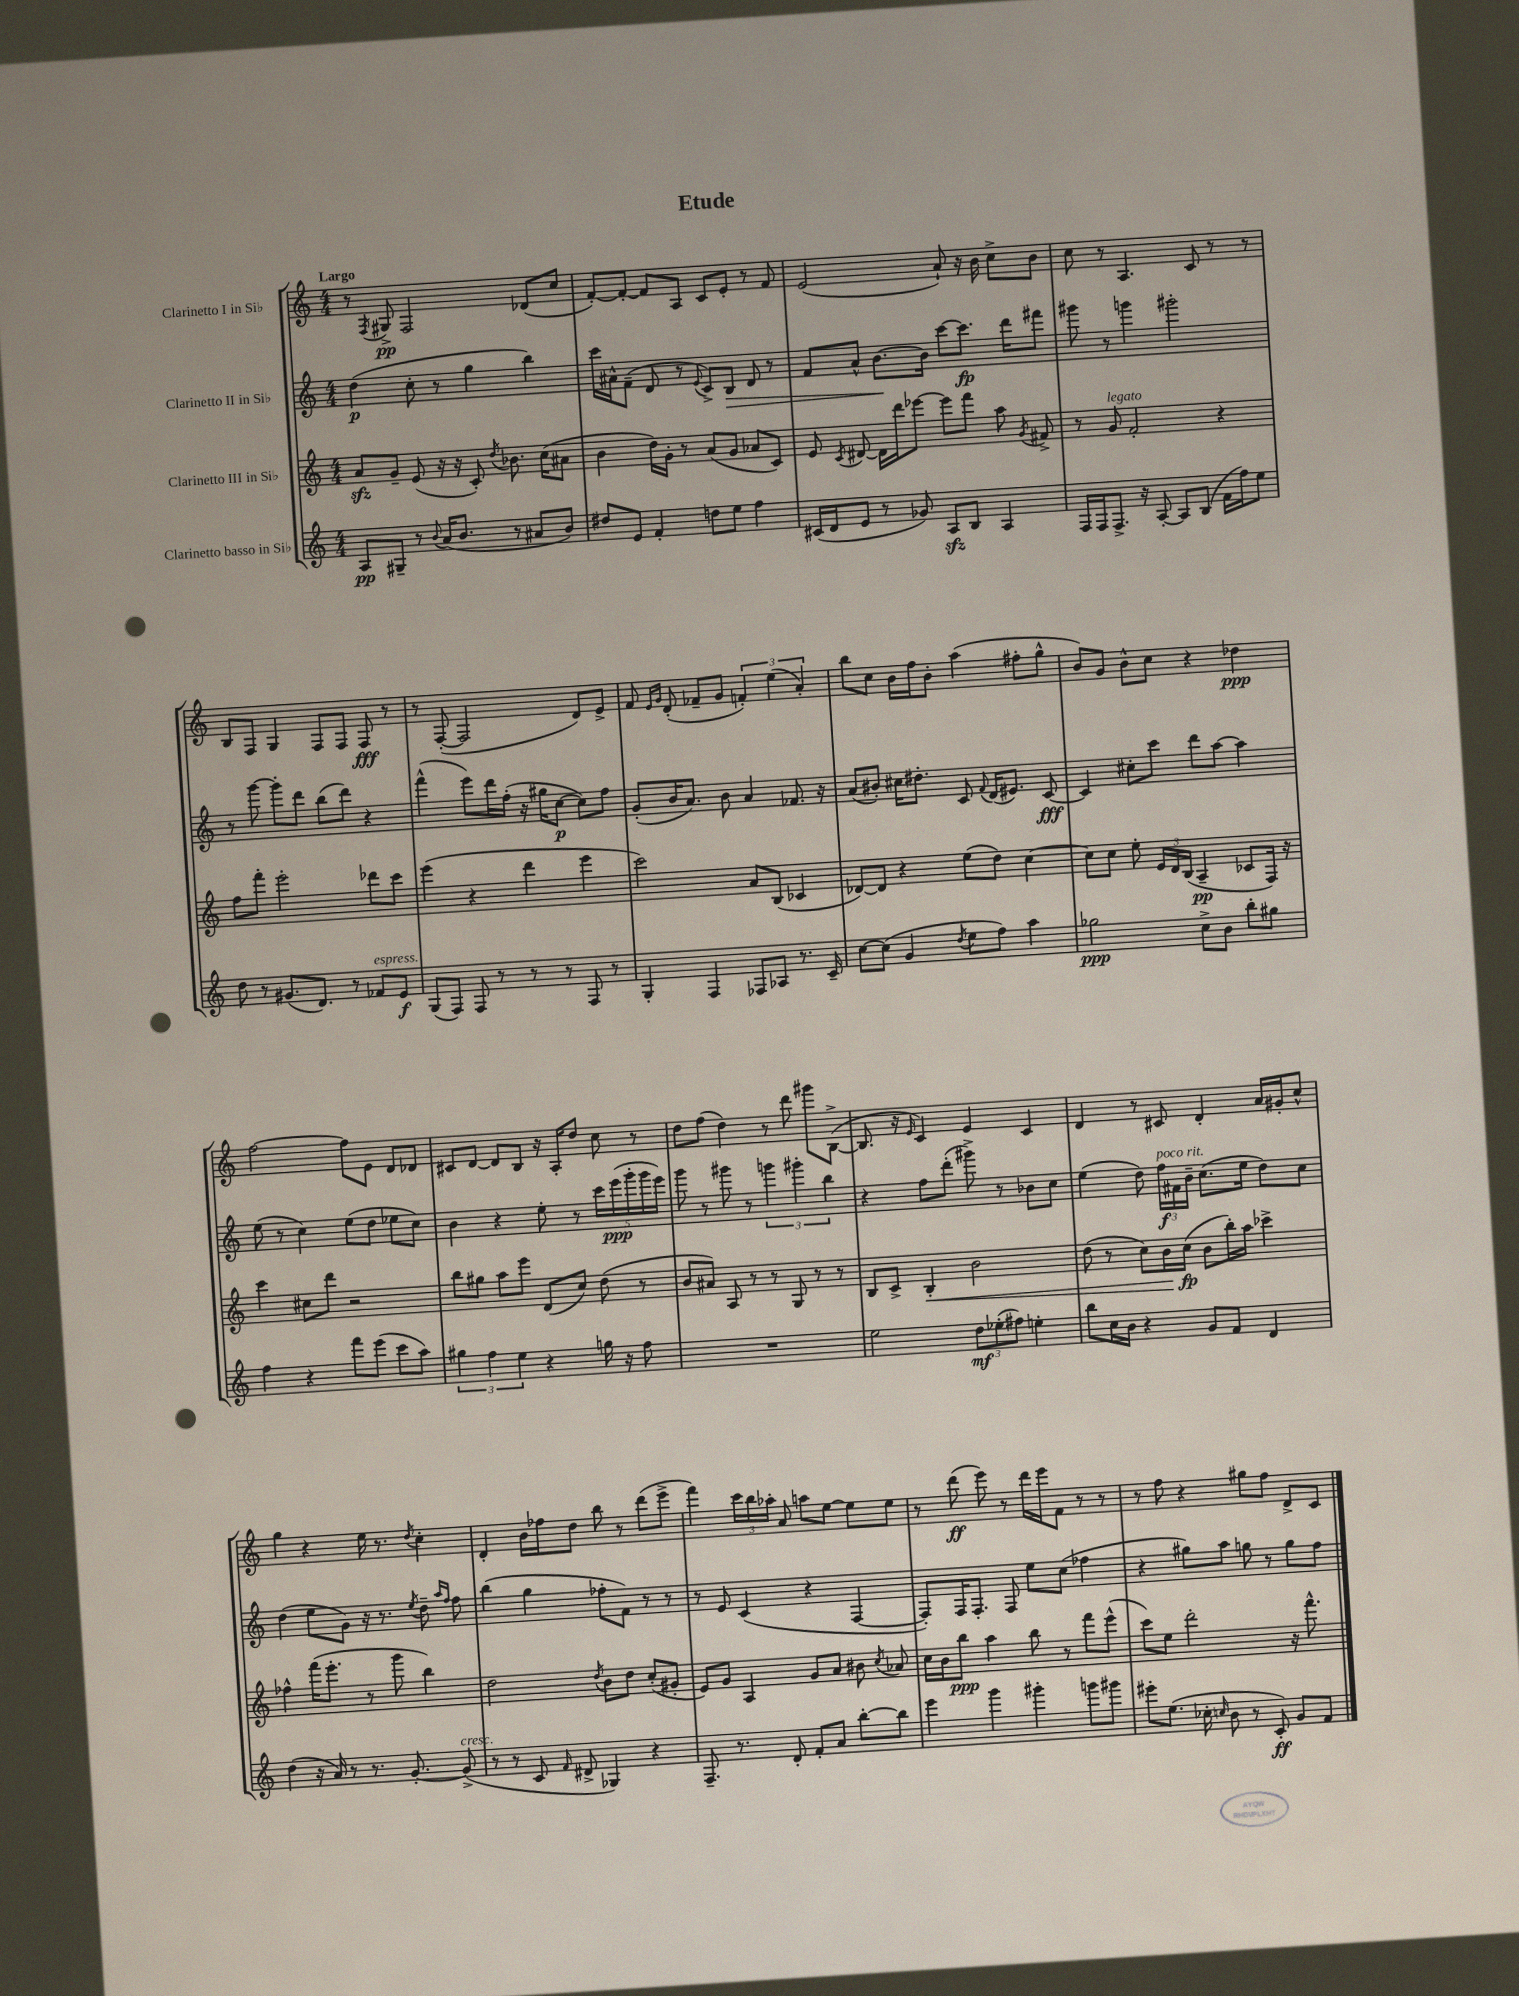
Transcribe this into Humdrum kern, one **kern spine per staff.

**kern	**kern	**kern	**kern
*staff4	*staff3	*staff2	*staff1
*clefG2	*clefG2	*clefG2	*clefG2
*k[]	*k[]	*k[]	*k[]
*M4/4	*M4/4	*M4/4	*M4/4
8A	8a	(4dd	8r
.	.	.	8qF
8G#~	8g~	.	8G#^
8r	(8e	8cc'	2F
8qqb	.	.	.
(16a	16r	8r	.
8.b	16r	.	.
.	8c')	4gg	.
.	8qdd	.	.
8r	8.b-	.	.
8a#	.	4bb)	(8d-
.	(16cc	.	.
8b)	8a#	.	8cc
=	=	=	=
8dd#	4b	16ccc	[8f')
.	.	16a#^^	.
8e	.	(8f~	8f'_
4f'	16dd)	8d	8f]
.	16g'	.	.
.	8r	8r	8A
.	.	8qqe	.
8dd	(8a	8c^)	8c
8ee	8g	8B	8e'
4ff	8a-	8d	8r
.	8c)	8r	8f
=	=	=	=
(16c#	8e	8f	(2e
16d	.	.	.
.	8qc	.	.
8e	[8d#	8a^^	.
8r	16d#]	[8.b	.
.	16ddd	.	.
8g-)	[8eee-	.	.
.	.	16b]	.
8A	8eee-]	[8ccc	8a`)
8B	8fff	8.ccc]	16r
.	.	.	16b
4A	8aa	.	8cc^
.	.	16ddd	.
.	8qg	.	.
.	8f#^	8fff#	8b
=	=	=	=
16F	8r	8ggg#	8cc
16F	.	.	.
8.F^	8g	8r	8r
.	2f'	4ggg	4.A
16r	.	.	.
[8A'	.	.	.
8A]	.	2ggg#'	.
(8B	.	.	8c
16f	4r	.	8r
16ff)	.	.	.
8ee	.	.	8r
=	=	=	=
8dd	8ff	8r	8B
8r	8fff'	[8ggg	8F
(8.g#	2eee'	8ggg']	4G
.	.	8ddd	.
8.d)	.	.	.
.	.	(8bb	8F
8r	.	8ddd)	8F
8f-	8ddd-	4r	8F
8e	8ccc	.	8r
=	=	=	=
(8G	(4eee	(4fff^^	8r
8F)	.	.	([8F'
8F	4r	8eee)	2F]
8r	.	16ddd	.
.	.	(16ff'	.
8r	4ddd	16r	.
.	.	16gg#	.
8r	.	[8cc	.
8F	4eee	8cc])	8d)
8r	.	8ff	8e^
=	=	=	=
4G'	2ccc)	(8g'	8f
.	.	.	16qqe
.	.	.	16qqg
.	.	16b	(8d'
.	.	8.a)	.
4F	.	.	8f-~
.	.	8b	8g
8F-	8a	4a	6f')
8A-	(8B	.	.
.	.	.	(6ee
8.r	4c-	8.f-	.
.	.	.	6a')
16c~	.	16r	.
=	=	=	=
[8cc	[8d-)	(8a	8bb
(8cc]	8d-]	8b#')	8cc
4g	4r	16cc#	16b
.	.	8.dd#'	16ff
.	.	.	8b'
8qdd	.	.	.
8ee	(8ee	8c	(4aa
.	.	8qqf	.
8ff)	8dd)	(16d	.
.	.	8.e#)	.
4aa	[4cc	.	8ff#'
.	.	[8c	8gg^^
=	=	=	=
2gg-	8cc]	4c]	8b)
.	8cc	.	8g
.	8ee'	8cc#'	8b^^
.	24e	8ccc	8cc
.	24d	.	.
.	(24B	.	.
8cc^	4A~	8ddd	4r
8b	.	[8aa	.
8bb'	8c-	4aa]	4dd-
8gg#	16F)	.	.
.	16r	.	.
=	=	=	=
4ff	4ccc	(8ee	[2ff
.	.	8r	.
4r	8cc#	4cc)	.
.	8ddd	.	.
8fff	2r	(8ee	8ff]
(8eee	.	8dd	8e
8ccc	.	8ee-	8d
8aa)	.	8cc)	8d-
=	=	=	=
6gg#	8bb	4b	8c#
.	8gg#	.	[8d
6ff	.	.	.
.	8aa	4r	8d]
6ee	.	.	.
.	8eee	.	8B
4r	(8d	8ee'	16r
.	.	.	16A'
.	8cc)	8r	8dd
16gg	(8dd	20ccc	8cc
.	.	(20eee	.
16r	.	.	.
.	.	20ggg'	.
8ff	8r	.	8r
.	.	20ggg	.
.	.	20eee)	.
=	=	=	=
1r	8b	8ggg	8dd
.	8a#)	8r	(8ff
.	8A	8ggg#	4dd)
.	8r	8r	.
.	8r	6ggg	8r
.	8G	.	8ddd
.	.	6ggg#'	.
.	8r	.	8ggg#
.	.	6bb	.
.	8r	.	([8B^
=	=	=	=
2ee	8B	4r	8.B]
.	8c^	.	.
.	.	.	16r
.	.	.	16qqe
.	4B'	8ff	4c)
.	.	(8ddd'	.
12dd	2b	8ggg#^)	4e
(12ee-'	.	.	.
.	.	8r	.
12ff#)	.	.	.
4ee'	.	8b-	4c
.	.	8cc	.
=	=	=	=
8bb	(8dd	(4ee	4d
16cc	8r	.	.
16b	.	.	.
4r	8cc)	8dd)	8r
.	16b	24ff	8c#
.	.	24f#	.
.	(16cc	.	.
.	.	24b~	.
8g	8b	(8.cc	4d'
8f	16bb')	.	.
.	16aa	16ee	.
4d	4ccc-^	8dd)	16a
.	.	.	16g#'
.	.	8cc	8cc^^
=	=	=	=
(4dd	4ff-^^	(4dd	4gg
16r	(16fff	8ee	4r
16a)	8.eee'	.	.
8r	.	8g)	.
8.r	8r	16r	16ee
.	.	8.r	8.r
.	8ggg	.	.
[8.g'	.	.	.
.	.	8qee	8qdd
.	4bb)	8dd~	4cc'
.	.	16qqaa	.
.	.	16qqff	.
(8g^]	.	8ff	.
=	=	=	=
8r	2dd	(4bb	4d'
8r	.	.	.
8c	.	4gg	16b
.	.	.	16ff-
16qqf	.	.	.
8d#^	.	.	8dd
.	8qdd	.	.
4G-)	8b	8ff-'	8bb
.	8dd	8f)	8r
4r	(8cc'	8r	(8ddd
.	8g#'	8r	8eee^
=	=	=	=
8.F~	8e)	8r	4fff)
.	8g	8e	.
8.r	.	.	.
.	4A	(4c	24ccc
.	.	.	24bb
.	.	.	24aa-'
8d'	.	.	8a
8f'	8g	4r	8aa
8a	8a	.	[8ee
[8bb'	8b#	[4F	8ee]
.	8qcc	.	.
8bb]	8a-	.	8ee
=	=	=	=
4eee	16cc	8F'])	8r
.	16b	.	.
.	8bb	16F	(8ddd
.	.	8.F'	.
4ggg	4aa	.	8eee)
.	.	8F	8r
4ggg#'	8bb	8ee	16ddd
.	.	.	16eee
.	8r	(8cc	8f
8ggg	8fff	4ff-	8r
8ggg#	(8eee^^	.	8r
=	=	=	=
8eee#'	8ccc)	4r	8r
(8.ee	8ee	.	8ff
.	2ddd'	8gg#)	4r
16cc-'	.	.	.
16qqcc	.	.	.
8b	.	8aa	.
8r	.	8gg	8gg#
8c')	.	8r	8ff
8g	16r	8gg	8d^
.	8.fff^^	.	.
8f	.	8ff	8c
==	==	==	==
*-	*-	*-	*-
